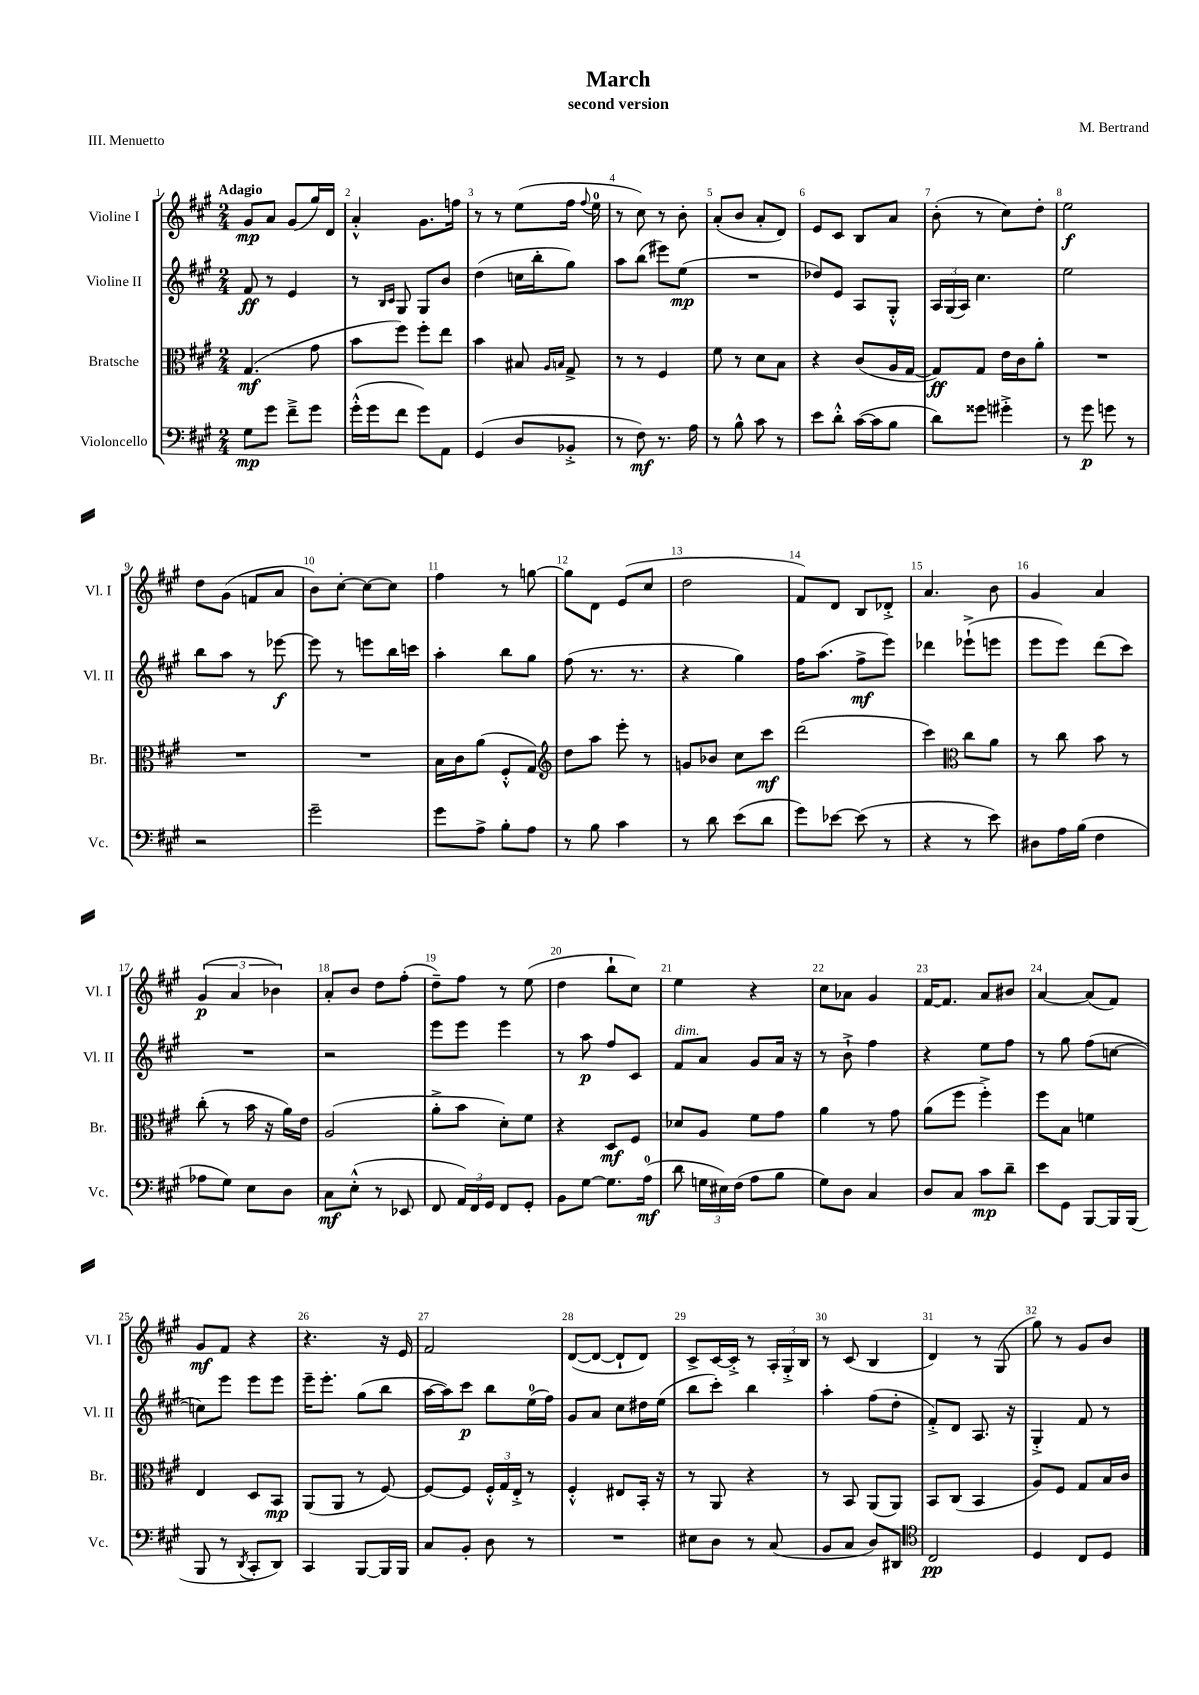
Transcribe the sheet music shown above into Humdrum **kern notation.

**kern	**dynam	**kern	**dynam	**kern	**dynam	**kern	**dynam
*part4	*part4	*part3	*part3	*part2	*part2	*part1	*part1
*staff4	*staff4	*staff3	*staff3	*staff2	*staff2	*staff1	*staff1
*I"Violoncello	*	*I"Bratsche	*	*I"Violine II	*	*I"Violine I	*
*I'Vc.	*	*I'Br.	*	*I'Vl. II	*	*I'Vl. I	*
*clefF4	*	*clefC3	*	*clefG2	*	*clefG2	*
*k[f#c#g#]	*	*k[f#c#g#]	*	*k[f#c#g#]	*	*k[f#c#g#]	*
*M2/4	*	*M2/4	*	*M2/4	*	*M2/4	*
=1	=1	=1	=1	=1	=1	=1	=1
!	!	!	!	!	!	!LO:TX:a:B:t=Adagio	!
8G#\L	mp	(4.G#/	mf	8f#/	ff	8g#/L	mp
8g#\J	.	.	.	8r	.	8a/J	.
8f#~^\L	.	.	.	4e/	.	(8g#/L	.
8g#\J	.	8g#\	.	.	.	16gg#/L)	.
.	.	.	.	.	.	16d/JJ	.
=2	=2	=2	=2	=2	=2	=2	=2
(16g#'^^\LL	.	8b\L	.	8r	.	4a'^^/	.
16g#\J	.	.	.	.	.	.	.
.	.	.	.	16qqB/LL	.	.	.
.	.	.	.	16qqc#/JJ	.	.	.
8f#\J	.	8ff#\J)	.	8G#/	.	.	.
8g#\L)	.	8ff#'\L	.	8G#/L	.	8.g#\L	.
8AA\J	.	8ee\J	.	8b/J	.	.	.
.	.	.	.	.	.	16ffn\Jk	.
=3	=3	=3	=3	=3	=3	=3	=3
(4GG#/	.	4b\	.	(4dd\	.	8r	.
.	.	.	.	.	.	8r	.
8D/L	.	8B#X/	.	16ccn\LL	.	(8ee\L	.
.	.	.	.	16bb'\J	.	.	.
.	.	16qqA/LL	.	.	.	.	.
.	.	16qqBn/JJ	.	.	.	.	.
8BB-X'^/J	.	8G#^/	.	8gg#\J)	.	16ff#\Jk	.
.	.	.	.	.	.	8qqff#/	.
.	.	.	.	.	.	16ee\	.
=4	=4	=4	=4	=4	=4	=4	=4
8r	.	8r	.	8aa\L	.	8r	.
8F#\)	mf	8r	.	(8bb\J	.	8cc#\)	.
8.r	.	4F#/	.	8eee#X\L)	.	8r	.
.	.	.	.	(8ee\J	mp	8b'\	.
16A\	.	.	.	.	.	.	.
=5	=5	=5	=5	=5	=5	=5	=5
8r	.	8f#\	.	2r	.	(8a'/L	.
8B^^\	.	8r	.	.	.	8b/J	.
8c#\	.	8d\L	.	.	.	8a'/L	.
8r	.	8B\J	.	.	.	8d/J)	.
=6	=6	=6	=6	=6	=6	=6	=6
8e\L	.	4r	.	8dd-X/L)	.	8e/L	.
8d'^^\J	.	.	.	8e/J	.	8c#/J	.
([16c#\LL	.	(8c#/L	.	8A/L	.	8B/L	.
16c#\J]	.	.	.	.	.	.	.
8B\J	.	16A/L	.	8G#'^^/J	.	8a/J	.
.	.	[16G#/JJ	.	.	.	.	.
=7	=7	=7	=7	=7	=7	=7	=7
8d\L)	.	8G#/L])	ff	24A/LL	.	(8b'\	.
.	.	.	.	(24G#/	.	.	.
.	.	.	.	24A/JJ)	.	.	.
8g##X\J	.	8G#/J	.	4.cc#\	.	8r	.
4g#X'^\	.	16e\LL	.	.	.	8cc#\L)	.
.	.	16c#\J	.	.	.	.	.
.	.	8a'\J	.	.	.	8dd'\J	.
=8	=8	=8	=8	=8	=8	=8	=8
8r	.	2r	.	2ee\	.	2ee\	f
8g#\	p	.	.	.	.	.	.
8gn\	.	.	.	.	.	.	.
8r	.	.	.	.	.	.	.
!!LO:LB:g=z
=9	=9	=9	=9	=9	=9	=9	=9
2r	.	2r	.	8bb\L	.	8dd\L	.
.	.	.	.	8aa\J	.	(8g#\J	.
.	.	.	.	8r	.	8fn/L	.
.	.	.	.	[8eee-X\	f	8a/J	.
=10	=10	=10	=10	=10	=10	=10	=10
2g#~\	.	2r	.	8eee-\]	.	8b\L)	.
.	.	.	.	8r	.	[8cc#'\J	.
.	.	.	.	8eeen\L	.	8cc#\L_	.
.	.	.	.	16bb\L	.	8cc#\J]	.
.	.	.	.	16cccn\JJ	.	.	.
=11	=11	=11	=11	=11	=11	=11	=11
8g#\L	.	16B\LL	.	4aa'\	.	4ff#\	.
.	.	16c#\J	.	.	.	.	.
8A^\J	.	(8a\J	.	.	.	.	.
8B'\L	.	8F#'^^/L	.	8bb\L	.	8r	.
8A\J	.	8G#/J)	.	8gg#\J	.	[8ggn\	.
=12	=12	=12	=12	=12	=12	=12	=12
*	*	*clefG2	*	*	*	*	*
8r	.	8dd\L	.	(8ff#\	.	8gg\L]	.
8B\	.	8aa\J	.	8.r	.	8d\J	.
4c#\	.	8eee'\	.	.	.	(8e/L	.
.	.	.	.	8.r	.	.	.
.	.	8r	.	.	.	8cc#/J	.
=13	=13	=13	=13	=13	=13	=13	=13
8r	.	8gn/L	.	4r	.	2dd\	.
8d\	.	8b-X/J	.	.	.	.	.
(8e\L	.	8cc#\L	.	4gg#\)	.	.	.
8d\J	.	8ccc#\J	mf	.	.	.	.
=14	=14	=14	=14	=14	=14	=14	=14
8g#\L)	.	(2ddd\	.	16ff#\KL	.	8f#/L)	.
.	.	.	.	(8.aa\J	.	.	.
[8e-X\J	.	.	.	.	.	8d/J	.
(8e-\]	.	.	.	8ff#^\L	mf	8B/L	.
8r	.	.	.	8eee\J)	.	8d-X'^/J	.
=15	=15	=15	=15	=15	=15	=15	=15
4r	.	4ccc#\)	.	4ddd-X\	.	4.a/	.
*	*	*clefC3	*	*	*	*	*
8r	.	8cc#\L	.	(8eee-X`^\L	.	.	.
8e\)	.	8a\J	.	8eeen\J	.	8b\	.
=16	=16	=16	=16	=16	=16	=16	=16
8D#X\L	.	8r	.	8eee\L	.	4g#/	.
16A\L	.	8cc#\	.	8eee\J)	.	.	.
(16B\JJ	.	.	.	.	.	.	.
4F#\	.	8b\	.	(8ddd\L	.	4a/	.
.	.	8r	.	8ccc#\J)	.	.	.
!!LO:LB:g=z
=17	=17	=17	=17	=17	=17	=17	=17
8A-X\L	.	(8cc#'\	.	2r	.	(6g#/	p
8G#\J)	.	8r	.	.	.	.	.
.	.	.	.	.	.	6a/	.
8E\L	.	16b\	.	.	.	.	.
.	.	16r	.	.	.	.	.
.	.	.	.	.	.	6b-X\)	.
8D\J	.	16a\LL)	.	.	.	.	.
.	.	16e\JJ	.	.	.	.	.
=18	=18	=18	=18	=18	=18	=18	=18
8C#\L	mf	(2A/	.	2r	.	8a'/L	.
(8E'^^\J	.	.	.	.	.	8b/J	.
8r	.	.	.	.	.	8dd\L	.
8EE-X/	.	.	.	.	.	(8ff#'\J	.
=19	=19	=19	=19	=19	=19	=19	=19
8FF#/	.	8a'^\L	.	8eee\L	.	8dd~\L)	.
24AA/LL)	.	8b\J	.	8eee\J	.	8ff#\J	.
24FF#/	.	.	.	.	.	.	.
24GG#/JJ	.	.	.	.	.	.	.
8FF#/L	.	8d'\L)	.	4eee\	.	8r	.
8GG#'/J	.	8f#\J	.	.	.	(8ee\	.
=20	=20	=20	=20	=20	=20	=20	=20
8BB\L	.	4r	.	8r	.	4dd\	.
[8G#\J	.	.	.	8aa\	p	.	.
8.G#\L]	.	8D/L	mf	8ff#/L	.	8bb`\L	.
.	.	8F#/J	.	8c#/J	.	8cc#\J)	.
(16A\Jk	mf	.	.	.	.	.	.
=21	=21	=21	=21	=21	=21	=21	=21
!	!	!	!	!LO:TX:a:i:t=dim.	!	!	!
8d\	.	8d-X/L	.	8f#/L	.	4ee\	.
24Gn\LL	.	8A/J	.	8a/J	.	.	.
24E#X\)	.	.	.	.	.	.	.
(24F#\JJ	.	.	.	.	.	.	.
8A\L	.	8f#\L	.	8g#/L	.	4r	.
8B\J	.	8g#\J	.	16a/Jk	.	.	.
.	.	.	.	16r	.	.	.
=22	=22	=22	=22	=22	=22	=22	=22
8G#\L)	.	4a\	.	8r	.	8cc#\L	.
8D\J	.	.	.	8b`^\	.	8a-X\J	.
4C#/	.	8r	.	4ff#\	.	4g#/	.
.	.	8g#\	.	.	.	.	.
=23	=23	=23	=23	=23	=23	=23	=23
8D/L	.	(8a\L	.	4r	.	[16f#/KL	.
.	.	.	.	.	.	8.f#/J]	.
8C#/J	.	8ff#\J	.	.	.	.	.
8c#\L	mp	4ff#'^\)	.	8ee\L	.	8a/L	.
8d~\J	.	.	.	8ff#\J	.	8b#X/J	.
=24	=24	=24	=24	=24	=24	=24	=24
8e\L	.	8ff#\L	.	8r	.	[4a/	.
8GG#\J	.	8B\J	.	8gg#\	.	.	.
[8BBB/L	.	4fn\	.	(8ff#\L	.	(8a/L]	.
16BBB/L]	.	.	.	[8ccn\J	.	8f#/J)	.
(16BBB/JJ	.	.	.	.	.	.	.
!!LO:LB:g=z
=25	=25	=25	=25	=25	=25	=25	=25
8BBB/	.	4E/	.	8ccn\L])	.	8g#/L	mf
8r	.	.	.	8eee\J	.	8f#/J	.
8qDD/	.	.	.	.	.	.	.
8CC#'/L	.	8D/L	.	8eee\L	.	4r	.
8DD/J)	.	8BB/J	mp	8eee\J	.	.	.
=26	=26	=26	=26	=26	=26	=26	=26
4CC#/	.	(8AA/L	.	16eee~\KL	.	4.r	.
.	.	.	.	8.eee'\J	.	.	.
.	.	8AA/J	.	.	.	.	.
[8BBB/L	.	8r	.	(8gg#\L	.	.	.
16BBB/L]	.	[8F#/)	.	8bb\J	.	16r	.
16BBB/JJ	.	.	.	.	.	16e/	.
=27	=27	=27	=27	=27	=27	=27	=27
8C#/L	.	8F#/L_	.	[16aa\LL	.	2f#/	.
.	.	.	.	16aa\J])	.	.	.
8BB'/J	.	8F#/J]	.	8ccc#\J	p	.	.
8D\	.	24F#'^^/LL	.	8bb\L	.	.	.
.	.	24G#/	.	.	.	.	.
.	.	24E'^/JJ	.	.	.	.	.
8r	.	8r	.	(16ee\L	.	.	.
.	.	.	.	16ff#\JJ)	.	.	.
=28	=28	=28	=28	=28	=28	=28	=28
2r	.	4F#'^^/	.	8g#/L	.	([8d/L	.
.	.	.	.	8a/J	.	8d/J_	.
.	.	8E#X/L	.	8cc#\L	.	8d`/L]	.
.	.	16BB'/Jk	.	16dd#X\L	.	8d/J)	.
.	.	16r	.	(16ee\JJ	.	.	.
=29	=29	=29	=29	=29	=29	=29	=29
8E#X\L	.	8r	.	8bb\L	.	8c#^/L	.
8D\J	.	8AA/	.	8ccc#'\J)	.	[16c#/L	.
.	.	.	.	.	.	16c#'^/JJ]	.
8r	.	4r	.	4bb\	.	8r	.
(8C#/	.	.	.	.	.	24A'/LL	.
.	.	.	.	.	.	24G#'^/	.
.	.	.	.	.	.	24B/JJ	.
=30	=30	=30	=30	=30	=30	=30	=30
8BB/L	.	8r	.	4aa'\	.	8r	.
8C#/J	.	8BB/	.	.	.	(8c#/	.
8D/L)	.	(8AA/L	.	(8ff#\L	.	4B/	.
8DD#X/J	.	8AA/J)	.	8dd'\J	.	.	.
=31	=31	=31	=31	=31	=31	=31	=31
*clefC4	*	*	*	*	*	*	*
2C#/	pp	8BB/L	.	8f#'^/L)	.	4d/)	.
.	.	(8C#/J	.	8d/J	.	.	.
.	.	4BB/	.	8.A/	.	8r	.
.	.	.	.	.	.	(8G#/	.
.	.	.	.	16r	.	.	.
=32	=32	=32	=32	=32	=32	=32	=32
4D/	.	8A/L)	.	4G#'^/	.	8gg#\)	.
.	.	8F#/J	.	.	.	8r	.
8C#/L	.	8G#/L	.	8f#/	.	8g#/L	.
8D/J	.	16B/L	.	8r	.	8b/J	.
.	.	16c#/JJ	.	.	.	.	.
==	==	==	==	==	==	==	==
*-	*-	*-	*-	*-	*-	*-	*-
